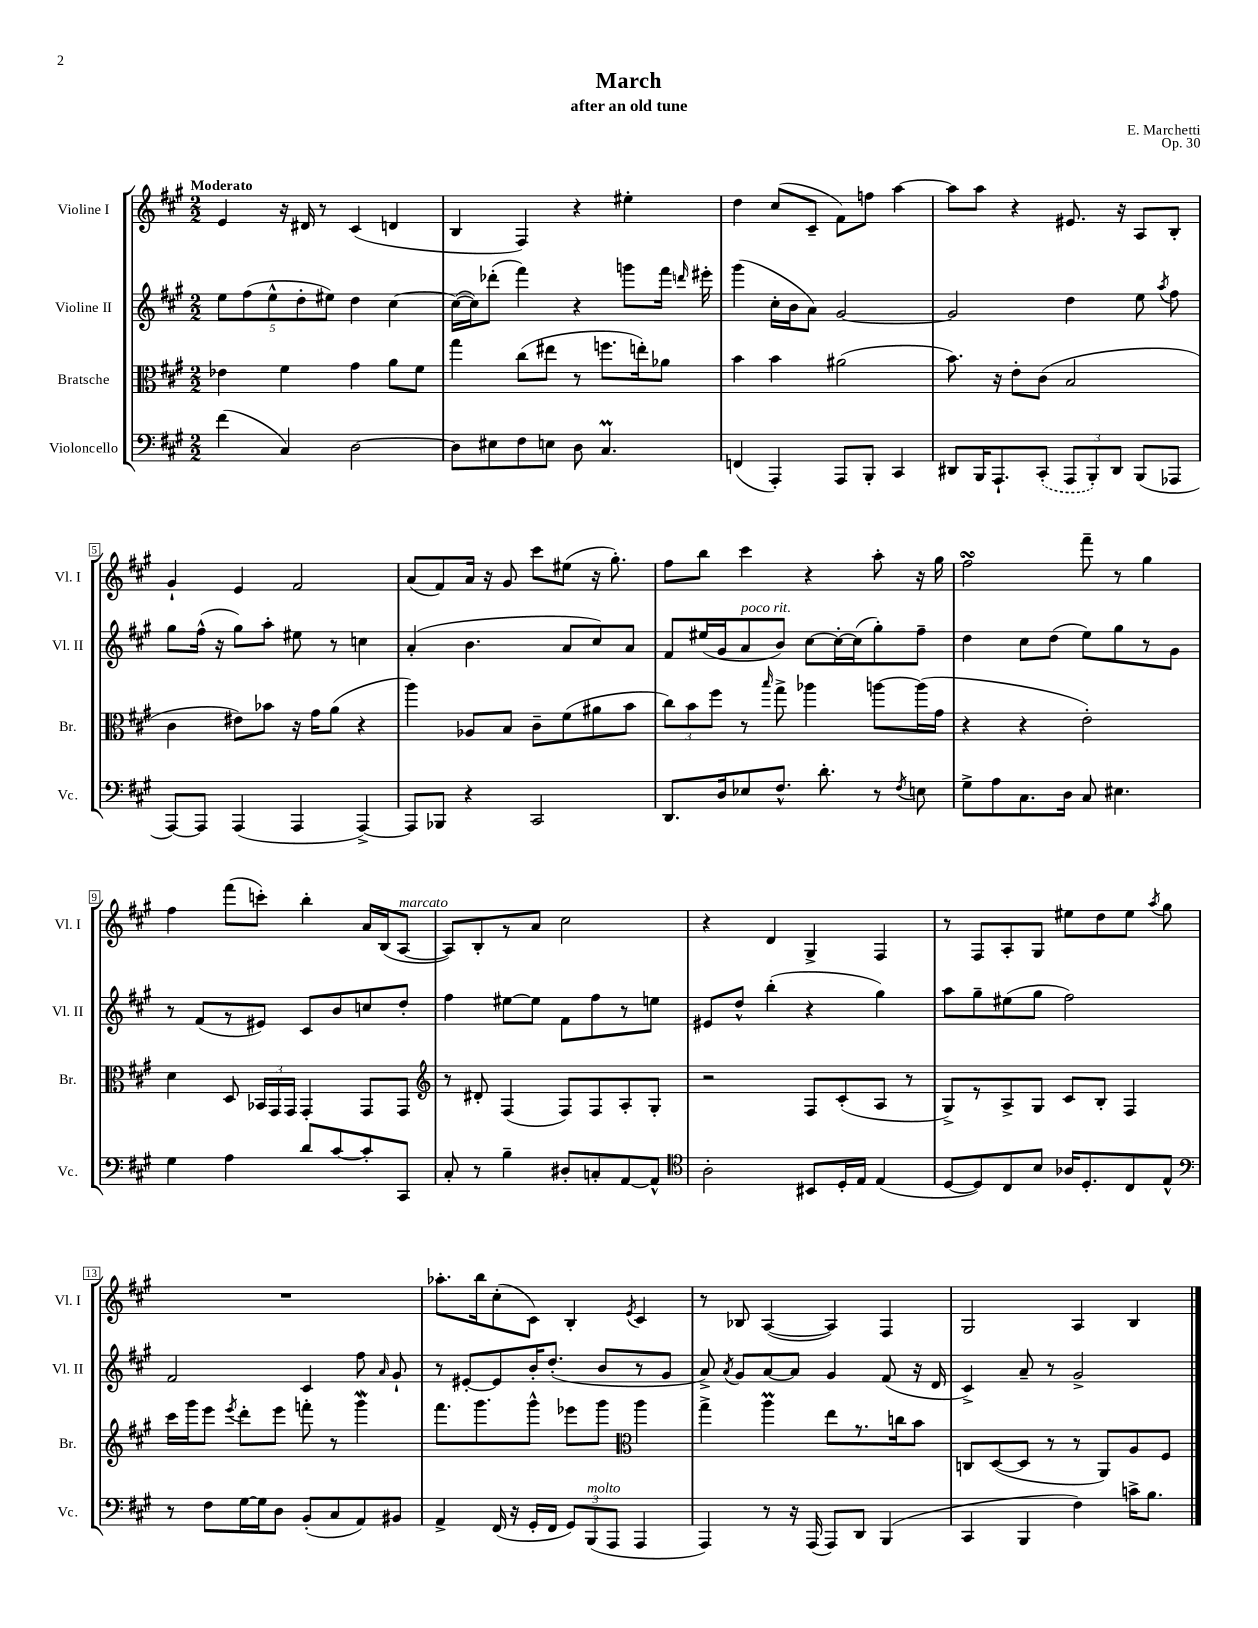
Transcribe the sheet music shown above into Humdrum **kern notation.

**kern	**kern	**kern	**kern
*staff4	*staff3	*staff2	*staff1
*clefF4	*clefC3	*clefG2	*clefG2
*k[f#c#g#]	*k[f#c#g#]	*k[f#c#g#]	*k[f#c#g#]
*M2/2	*M2/2	*M2/2	*M2/2
(4f#	4e-	10ee	4e
.	.	(10ff#	.
.	.	10ee^^	.
4C#)	4f#	.	16r
.	.	10dd'	.
.	.	.	16d#
.	.	.	8r
.	.	10ee#)	.
[2D	4g#	4dd	(4c#
.	8a	[4cc#	4d
.	8f#	.	.
=	=	=	=
8D]	4gg#	(16cc#_	4B
.	.	16cc#])	.
8E#	.	(8ddd-'	.
8F#	(8cc#	4fff#)	4F#)
8E	8ee#	.	.
8D	8r	4r	4r
4.C#	8.ff	.	.
.	.	8ggg	4ee#'
.	16ee')	.	.
.	8a-	16fff#	.
.	.	16qqddd	.
.	.	16eee#'	.
=	=	=	=
(4FF	4b	(4ggg#	4dd
4AAA')	4b	16cc#'	(8cc#
.	.	16b	.
.	.	8a)	8c#~
8AAA	(2a#	[2g#	8f#)
8BBB'	.	.	8ff
4CC#	.	.	[4aa
=	=	=	=
8DD#	8.b)	2g#]	8aa]
16BBB	.	.	8aa
8.AAA`	16r	.	.
.	8e'	.	4r
(8CC#'	(8c#	.	.
12AAA	2B	4dd	8.e#
12BBB')	.	.	.
12DD#	.	.	.
.	.	.	16r
(8BBB	.	8ee	8A
.	.	8qaa	.
8AAA-	.	8ff#	8B'
=	=	=	=
[8AAA)	4c#	8gg#	4g#`
8AAA]	.	(16ff#^^	.
.	.	16r	.
(4AAA	8e#)	8gg#)	4e
.	8b-	8aa'	.
4AAA	16r	8ee#	2f#
.	16g#	.	.
.	(8a	8r	.
[4AAA^)	4r	4cc	.
=	=	=	=
8AAA]	4aa)	(4a'	(8a
8BBB-	.	.	8f#)
4r	8A-	4.b	16a
.	.	.	16r
.	8B	.	8g#
2CC#	8c#~	.	8ccc#
.	(8f#	8a	(8ee#
.	8a#	8cc#)	16r
.	.	.	8.gg#')
.	8b	8a	.
=	=	=	=
8.DD	12cc#)	8f#	8ff#
.	12b	.	.
.	.	(16ee#	8bb
.	12ff#	.	.
16D	.	16g#	.
8E-	8r	8a	4ccc#
.	16qqbb	.	.
8.F#^^	8gg#^	8b)	.
.	4aa-	[8cc#	4r
8.d'	.	.	.
.	.	16cc#'_	.
.	.	(16cc#]	.
8r	[8aa	8gg#')	8aa'
8qF#	.	.	.
8E	(16aa]	8ff#~	16r
.	16g#	.	16gg#
=	=	=	=
8G#^	4r	4dd	2ff#
8A	.	.	.
8.C#	4r	8cc#	.
.	.	(8dd	.
16D	.	.	.
8C#	2e')	8ee)	8fff#~
4.E#	.	8gg#	8r
.	.	8r	4gg#
.	.	8g#	.
=	=	=	=
4G#	4d	8r	4ff#
.	.	(8f#	.
4A	8D	8r	(8fff#
.	24BB-	8e#)	8ccc')
.	24GG#	.	.
.	24GG#	.	.
8d	4GG#'	8c#	4bb'
[8c#	.	8b	.
8c#']	8GG#	8cc	16a
.	.	.	(16B
8CC#	8GG#	8dd'	[8A
=	=	=	=
*	*clefG2	*	*
8C#'	8r	4ff#	8A])
8r	8d#'	.	8B'
4B~	(4F#	[8ee#	8r
.	.	8ee#]	8a
8D#'	8F#)	8f#	2cc#
8C'	8F#	8ff#	.
[8AA	8A'	8r	.
8AA^^]	8G#'	8ee	.
=	=	=	=
*clefC4	*	*	*
2A'	2r	8e#	4r
.	.	8dd^^	.
.	.	(4bb'	4d
8BB#	8F#	4r	4G#^
16D'	(8c#'	.	.
16E	.	.	.
(4E	8A	4gg#)	4F#
.	8r	.	.
=	=	=	=
[8D	8G#^)	8aa	8r
8D])	8r	8gg#~	8F#
8C#	8A^	(8ee#	8A'
8B	8G#	8gg#	8G#
16A-	8c#	2ff#)	8ee#
8.D'	.	.	.
.	8B'	.	8dd
8C#	4F#	.	8ee#
.	.	.	8qaa
8E^^	.	.	8gg#
=	=	=	=
*clefF4	*	*	*
8r	16ccc#	2f#	1r
.	16ggg#	.	.
8F#	8eee	.	.
.	8qeee	.	.
[16G#	8ddd'	.	.
16G#]	.	.	.
8D	8eee	.	.
(8BB'	8fff'	4c#	.
8C#	8r	.	.
8AA)	4ggg#	8ff#	.
.	.	16qqa	.
8BB#	.	8g#`	.
=	=	=	=
4AA^	8.fff#	8r	8.aa-'
.	.	[8e#'	.
.	8.ggg#	.	16bb
(16FF#	.	8e#]	(8cc#'
16r	.	.	.
16GG#'	8ggg#^^	16b'	8c#)
16FF#	.	(8.dd'	.
12GG#)	8eee-	.	4B'
(12BBB	.	.	.
.	8ggg#	8b	.
12AAA	.	.	.
*	*clefC3	*	*
.	.	.	8qe
4AAA	4aa	8r	4c#
.	.	8g#	.
=	=	=	=
4AAA)	4gg#^	8a^)	8r
.	.	8qa	.
.	.	8g#	8B-
8r	4aa	[8a	([4A
16r	.	8a]	.
(16AAA	.	.	.
8AAA)	8ee	4g#	4A])
8DD	8.r	.	.
(4BBB	.	(8f#	4F#
.	16cc	.	.
.	8b	16r	.
.	.	16d	.
=	=	=	=
4CC#	8C	4c#^)	2G#
.	([8D	.	.
4BBB	8D]	8a~	.
.	8r	8r	.
4F#)	8r	2g#^	4A
.	8AA)	.	.
16c^	8A	.	4B
8.B	.	.	.
.	8F#	.	.
==	==	==	==
*-	*-	*-	*-
